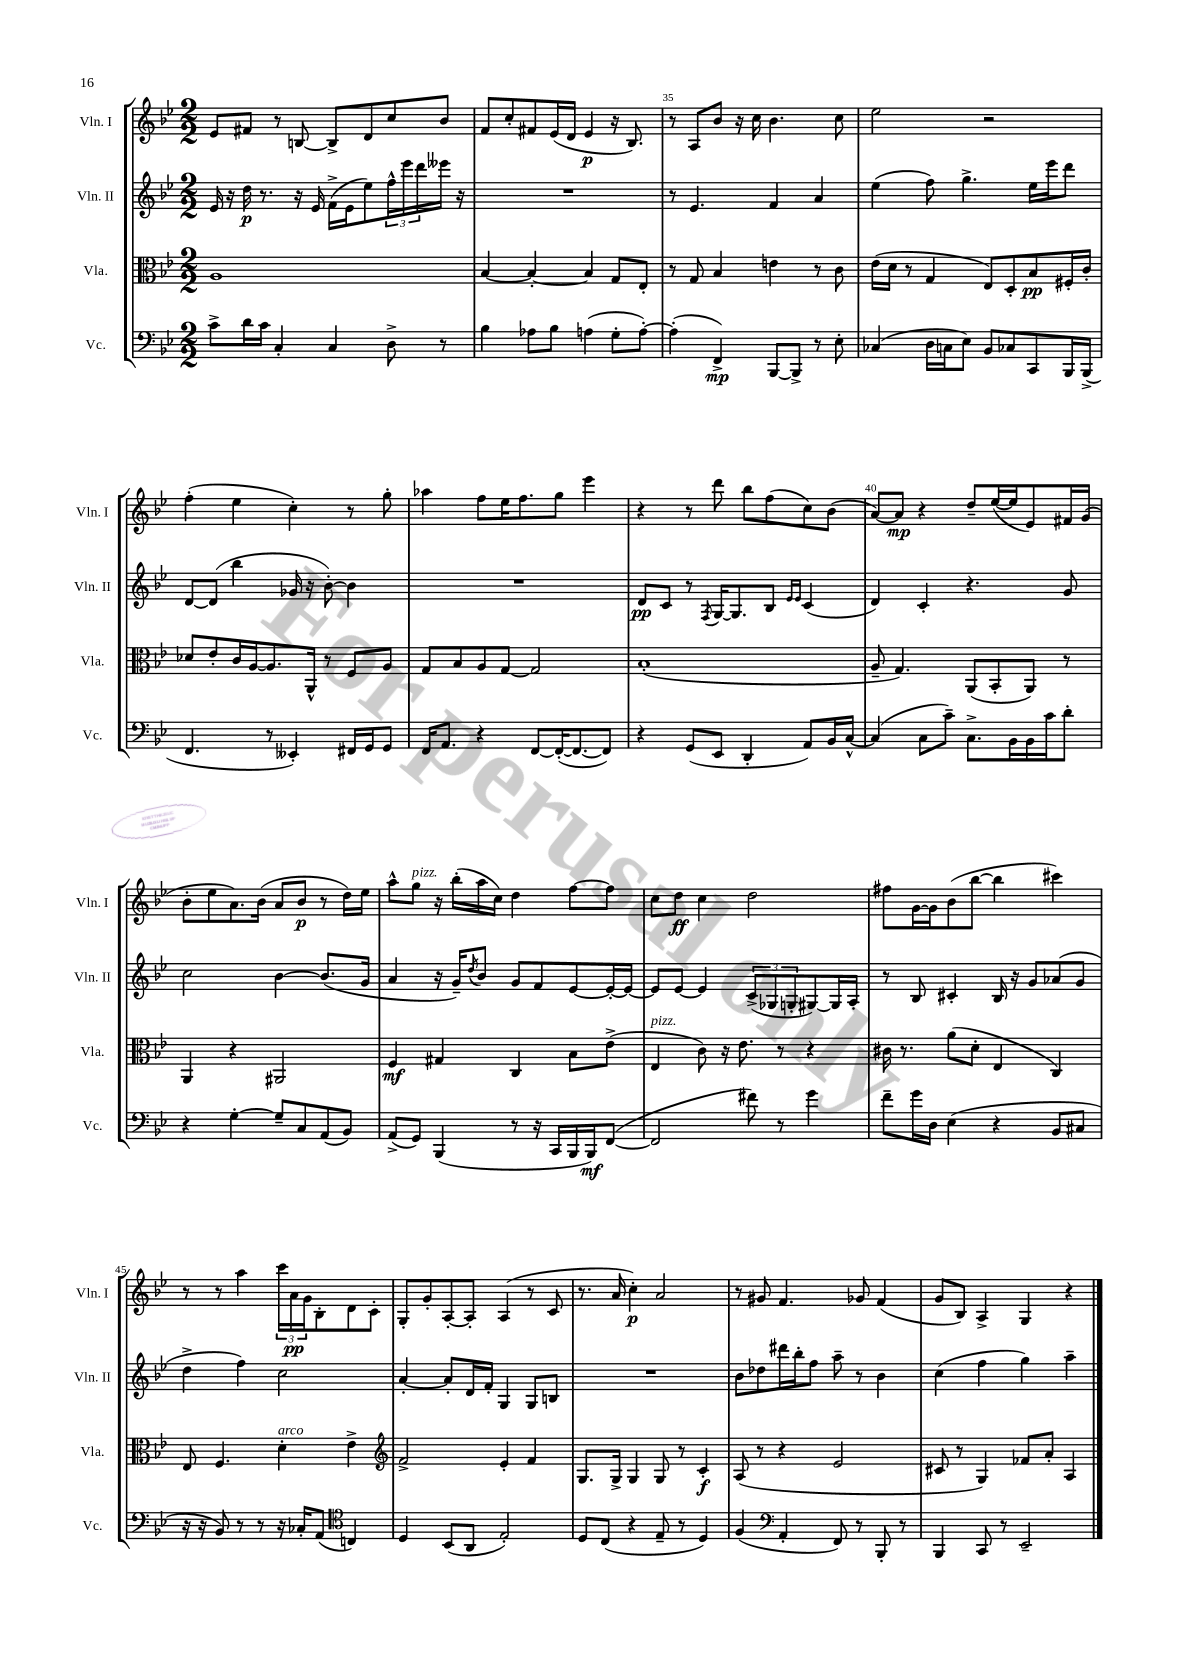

**kern	**kern	**kern	**kern
*staff4	*staff3	*staff2	*staff1
*clefF4	*clefC3	*clefG2	*clefG2
*k[b-e-]	*k[b-e-]	*k[b-e-]	*k[b-e-]
*M2/2	*M2/2	*M2/2	*M2/2
8c^	1A	16e-	8e-
.	.	16r	.
16d	.	16dd	8f#
16c	.	8.r	.
4C'	.	.	8r
.	.	16r	[8B
.	.	16e-	.
4C	.	(16f^	8B^]
.	.	16e-	.
.	.	8ee-)	8d
8D^	.	24ff^^	8cc
.	.	24eee-	.
.	.	24ddd	.
8r	.	16eee--	8b-
.	.	16r	.
=	=	=	=
4B-	[4B-	1r	8f
.	.	.	8cc'
8A-	4B-'_	.	8f#
8B-	.	.	(16e-
.	.	.	16d
(4A	4B-]	.	4e-
8G'	8G	.	16r
.	.	.	8.B-)
[8A')	8E-'	.	.
=	=	=	=
(4A']	8r	8r	8r
.	8G	4.e-	8A
4FF^)	4B-	.	8b-
.	.	.	16r
.	.	.	16cc
[8BBB-	4e	4f	4.b-
8BBB-^]	.	.	.
8r	8r	4a	.
8E-'	8c	.	8cc
=	=	=	=
(4C-	(16e-	(4ee-	2ee-
.	16d	.	.
.	8r	.	.
16D	4G	8ff)	.
16C	.	.	.
8E-)	.	4.gg^	.
8BB-	8E-)	.	2r
8C-	8D'	.	.
8CC	8B-	16ee-	.
.	.	16eee-	.
16BBB-	16F#'	8ddd	.
(16BBB-^	16c'	.	.
=	=	=	=
4.FF	8d-	[8d	(4ff'
.	8e-'	(8d]	.
.	16c	4bb-	4ee-
.	[16A	.	.
8r	8.A]	.	.
4EE--')	.	16g-	4cc')
.	16AA^^	16r	.
.	8r	[8b-')	.
16FF#	8F	4b-]	8r
16GG	.	.	.
8GG	8A	.	8gg'
=	=	=	=
16FF	8G	1r	4aa-
8.AA	.	.	.
.	8B-	.	.
4r	8A	.	8ff
.	[8G	.	16ee-
.	.	.	8.ff
[8FF	2G]	.	.
(16FF'_	.	.	8gg
8.FF_	.	.	.
.	.	.	4eee-
8FF])	.	.	.
=	=	=	=
4r	(1B-'	8d	4r
.	.	8c	.
(8GG	.	8r	8r
.	.	8qF	.
8EE-	.	[16G	8ddd
.	.	8.G]	.
4DD'	.	.	8bb-
.	.	8B-	(8ff
.	.	16qqe-	.
.	.	16qqe-	.
8AA)	.	(4c	8cc)
16BB-	.	.	(8b-
[16C^^	.	.	.
=	=	=	=
(4C]	8A~	4d)	[8a)
.	4.G)	.	8a]
8C	.	4c'	4r
8c~)	.	.	.
8.C^	(8AA	4.r	8dd~
.	8BB-'	.	([16ee-
16BB-	.	.	16ee-]
16BB-	8AA)	.	8e-)
16c	.	.	.
8d'	8r	8g	16f#
.	.	.	(16g
=	=	=	=
4r	4AA	2cc	8b-'
.	.	.	8ee-
[4G'	4r	.	8.a)
.	.	.	(16b-
8G~]	2AA#	[4b-	8a
8C	.	.	8b-
(8AA	.	(8.b-]	8r
8BB-)	.	.	16dd)
.	.	16g	16ee-
=	=	=	=
(8AA^	4F	4a	8aa^^
8GG)	.	.	8gg
(4BBB-	4G#	16r	16r
.	.	16g~)	(16bb-'
.	.	8qdd	.
.	.	8b-	16aa
.	.	.	16cc)
8r	4C	8g	4dd
16r	.	8f	.
16CC	.	.	.
16BBB-	8B-	[8e-	[8ff
16BBB-)	.	.	.
([8FF	(8e-^	16e-'_	8ff]
.	.	16e-_	.
=	=	=	=
2FF]	4E-	8e-]	8cc
.	.	[8e-	8dd
.	8c)	4e-]	4cc
.	16r	.	.
.	8.e-	.	.
8f#)	.	(12c^	2dd
.	.	12G-	.
8r	8r	.	.
.	.	12G'	.
4g	4r	[8G#)	.
.	.	16G#]	.
.	.	16A'	.
=	=	=	=
8f~	16c#	8r	8ff#
.	8.r	.	.
16g	.	8B-	[16g
16D	.	.	16g]
(4E-	(8a	4c#'	(8b-
.	8d'	.	[8bb-
4r	4E-	16B-	4bb-]
.	.	16r	.
.	.	8g	.
8BB-	4C)	(8a-	4ccc#)
8C#	.	8g	.
=	=	=	=
16r	8E-	4dd^	8r
16r	.	.	.
8BB-)	4.F	.	8r
8r	.	4ff)	4aa
8r	.	.	.
16r	4d'	2cc	24ccc
.	.	.	24a
16C-'	.	.	.
.	.	.	24g
(8AA	.	.	8B-'
*clefC4	*	*	*
4C)	4e-^	.	8d
.	.	.	8c'
=	=	=	=
*	*clefG2	*	*
4D	2f^	[4a'	8G'
.	.	.	8g'
(8BB-	.	8a']	[8A'
8AA	.	16d	8A']
.	.	16f'	.
2E-')	4e-'	4G	(4A
.	4f	8G	8r
.	.	8B	8c
=	=	=	=
8D	8.G	1r	8.r
(8C	.	.	.
.	16G^	.	16a
4r	4G	.	4cc')
8E-~	8G	.	2a
8r	8r	.	.
4D)	4c'	.	.
=	=	=	=
(4F	(8A	8b-	8r
.	8r	8dd-	8g#
*clefF4	*	*	*
4AA'	4r	16ddd#	4.f
.	.	16bb-'	.
.	.	8ff	.
8FF)	2e-	8aa~	.
8r	.	8r	8g-
8BBB-'	.	4b-	(4f
8r	.	.	.
=	=	=	=
4BBB-	8c#	(4cc	8g
.	8r	.	8B-)
8CC	4G)	4ff	4A^
8r	.	.	.
2EE-~	8f-	4gg)	4G
.	8a'	.	.
.	4A	4aa~	4r
==	==	==	==
*-	*-	*-	*-
